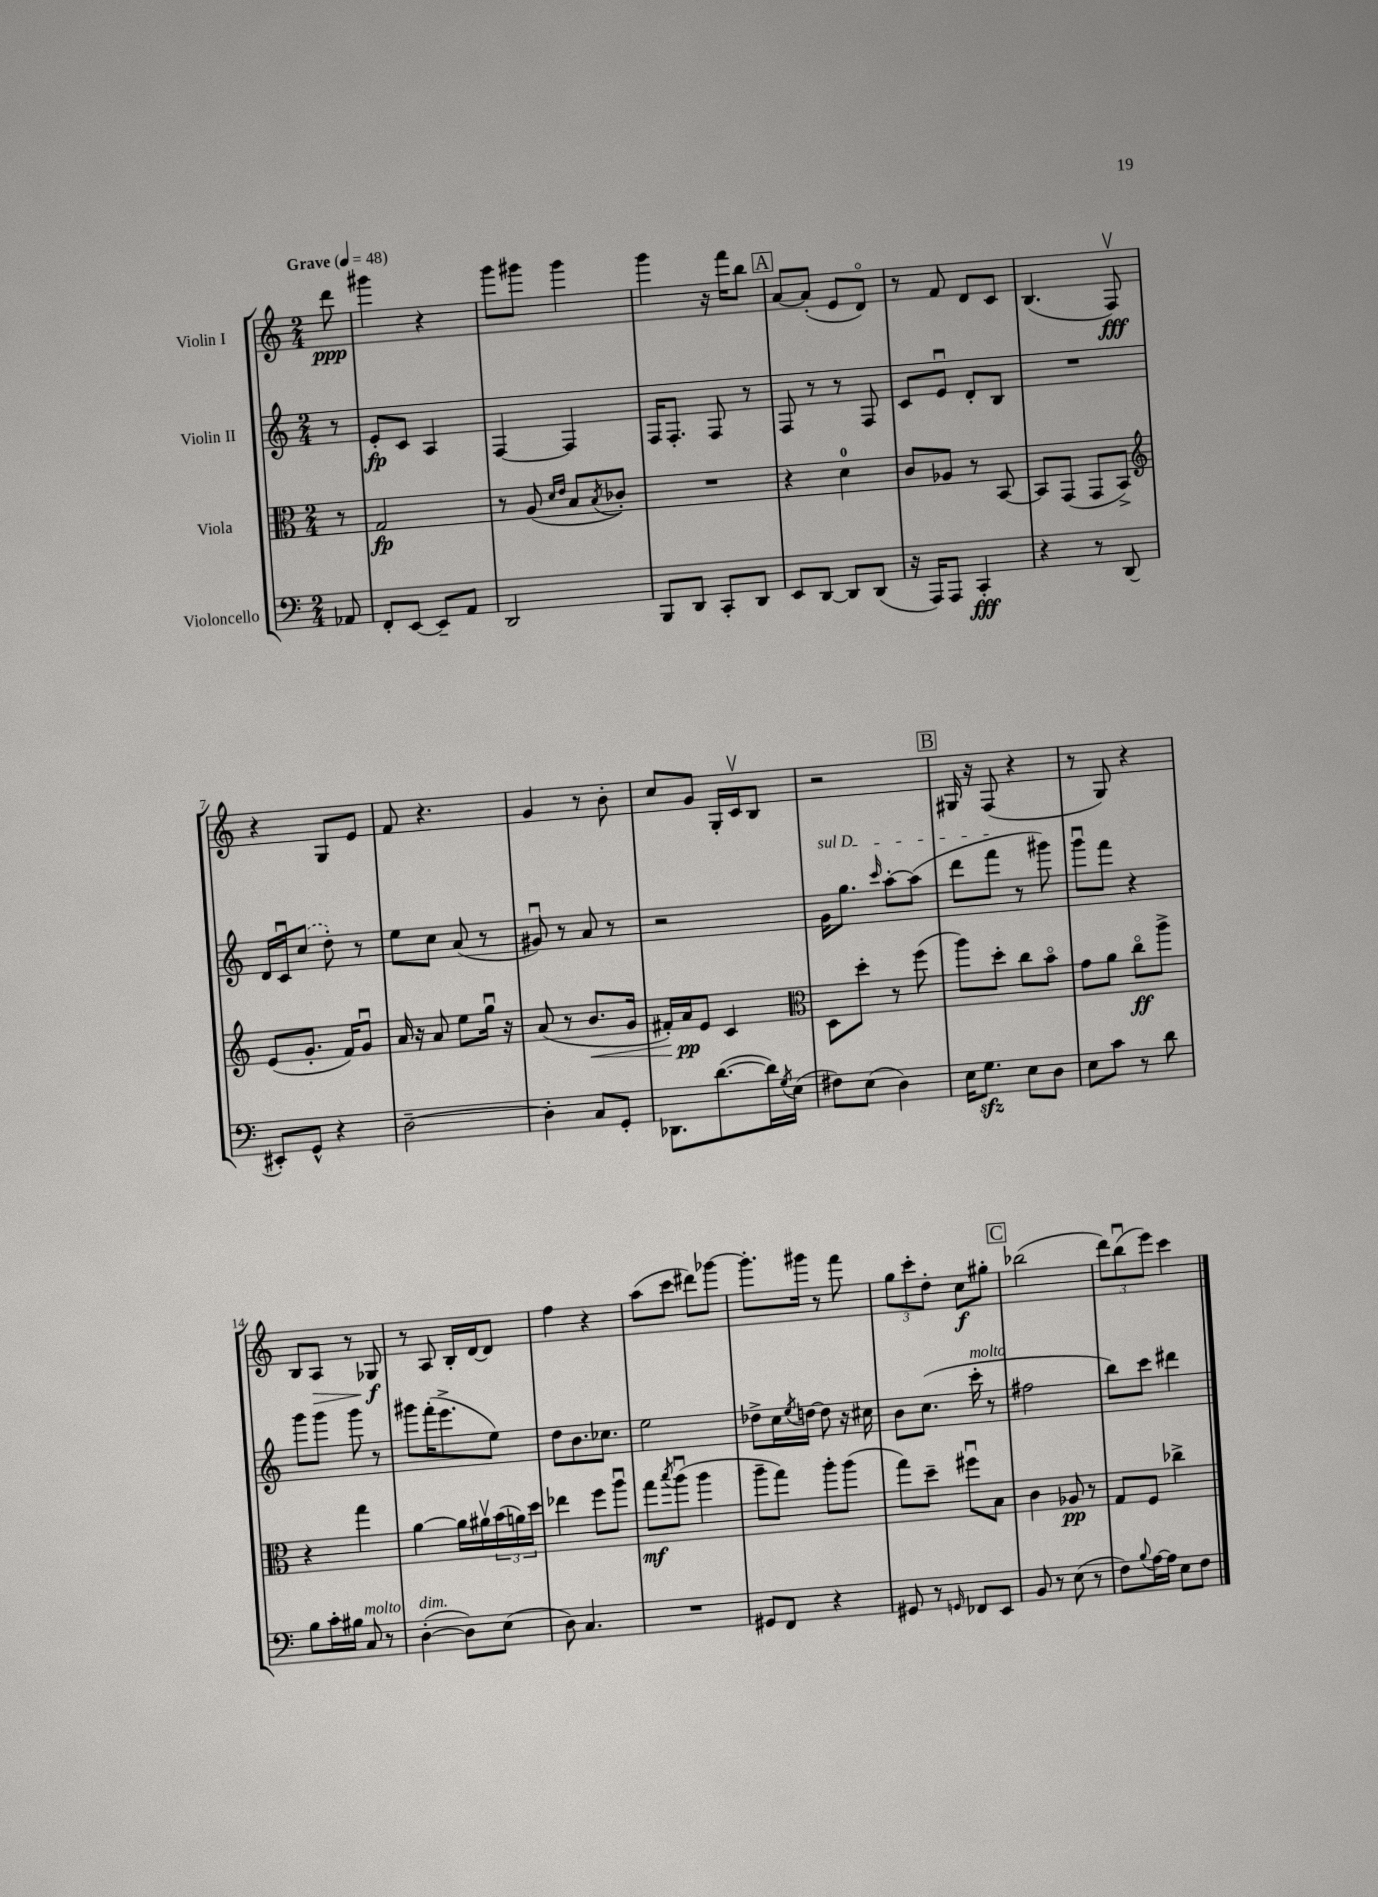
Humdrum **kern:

**kern	**kern	**kern	**kern
*staff4	*staff3	*staff2	*staff1
*clefF4	*clefC3	*clefG2	*clefG2
*k[]	*k[]	*k[]	*k[]
*M2/4	*M2/4	*M2/4	*M2/4
*MM48	*MM48	*MM48	*MM48
8AA-	8r	8r	8ddd
=	=	=	=
8FF'	2G	8e'	4ggg#
[8EE	.	8c	.
8EE~]	.	4A	4r
8AA	.	.	.
=	=	=	=
2DD	8r	[4F	8ggg
.	(8A	.	8ggg#
.	16qqd	.	.
.	16qqe	.	.
.	8B	4F]	4ggg#
.	8qB	.	.
.	8c-')	.	.
=	=	=	=
8BBB	2r	16F	4ggg
.	.	8.F'	.
8DD	.	.	.
8CC'	.	8F	16r
.	.	.	16fff
8DD	.	8r	8bb
=	=	=	=
8EE	4r	8F	[8a
[8DD	.	8r	(8a']
8DD]	4d	8r	8e
(8DD	.	8F	8do)
=	=	=	=
16r	8c	8c	8r
16AAA)	.	.	.
8AAA	8A-	8eu	8f
4CC'	8r	8d'	8d
.	[8BB	8B	8c
=	=	=	=
4r	8BB]	2r	(4.B
.	(8GG	.	.
8r	8GG	.	.
(8DD	8BB^)	.	8Fv)
=	=	=	=
*	*clefG2	*	*
8EE#')	(8e	16d	4r
.	.	16cu	.
8GG^^	8.g'	(8cc	.
4r	.	8dd')	8G
.	16f)	.	.
.	8gu	8r	8e
=	=	=	=
[2D~	16a	8ee	8f
.	16r	.	.
.	8a	8cc	4.r
.	8ee	(8a	.
.	16ggu	8r	.
.	16r	.	.
=	=	=	=
4D']	(8a	8g#u)	4g
.	8r	8r	.
8C	8.b	8a	8r
8GG'	.	8r	8b'
.	16g	.	.
=	=	=	=
8.DD-	16f#')	2r	8cc
.	16a	.	.
.	8e	.	8g
([8.d	.	.	.
.	4c	.	16G'
.	.	.	16cv
16d])	.	.	8B
8qG	.	.	.
(16E	.	.	.
=	=	=	=
*	*clefC3	*	*
8F#)	8D	16g	2r
.	.	8.gg	.
(8E	8dd'	.	.
.	.	16qqccc	.
4D)	8r	[8aa'	.
.	(8ff	(8aa]	.
=	=	=	=
16E	8aa)	8ddd	16G#
8.G	.	.	16r
.	8dd'	8fff	(8F
8E	8cc	8r	4r
8D	8bo	8ggg#)	.
=	=	=	=
8E	8g	8gggu	8r
8c	8a	8fff	8G)
8r	8cco	4r	4r
8d	8aa^	.	.
=	=	=	=
8B	4r	8ggg	8B
16c'	.	8ggg	8A
16B#	.	.	.
8C	4gg	8ggg	8r
8r	.	8r	8G-
=	=	=	=
([4D'	[4a	8ggg#	8r
.	.	(16fff'	8A
.	.	8.eee^	.
8D])	16a]	.	16B'
.	16a#v	.	[16d
(8E	(24b	8ee)	8d]
.	24a)	.	.
.	24dd	.	.
=	=	=	=
8D)	4ee-	8dd	4ff
4.C	.	8.b	.
.	8ff	.	4r
.	.	8.cc-	.
.	8aau	.	.
=	=	=	=
2r	8gg	2ee	(8aa
.	8qbb	.	.
.	(8aau	.	8ccc
.	4aa	.	8ddd#)
.	.	.	[8ggg-
=	=	=	=
8GG#	8aa~	8dd-^	8.ggg-']
8FF	8gg)	16cc	.
.	.	8qee	.
.	.	[16dd	16ggg#
4r	8aa'	8dd]	8r
.	(8aa	16r	8fff
.	.	16cc#	.
=	=	=	=
8GG#	8gg)	8b	12gg
.	.	.	12ccc'
8r	8dd~	(8.cc	.
.	.	.	12dd'
16qqGG	.	.	.
8FF-	8ff#u	.	8cc
.	.	16ccc'	.
8EE	8B	8r	8gg#'
=	=	=	=
8BB	4c	2ff#	(2bb-
8r	.	.	.
(8E	8A-	.	.
8r	8r	.	.
=	=	=	=
8F)	8G	8bb)	12ddd)
.	.	.	(12bbu
8qqB	.	.	.
[16A	8F	8ccc	.
.	.	.	12eee)
16A]	.	.	.
8E	4cc-^	4ddd#	4ccc
8F	.	.	.
==	==	==	==
*-	*-	*-	*-
